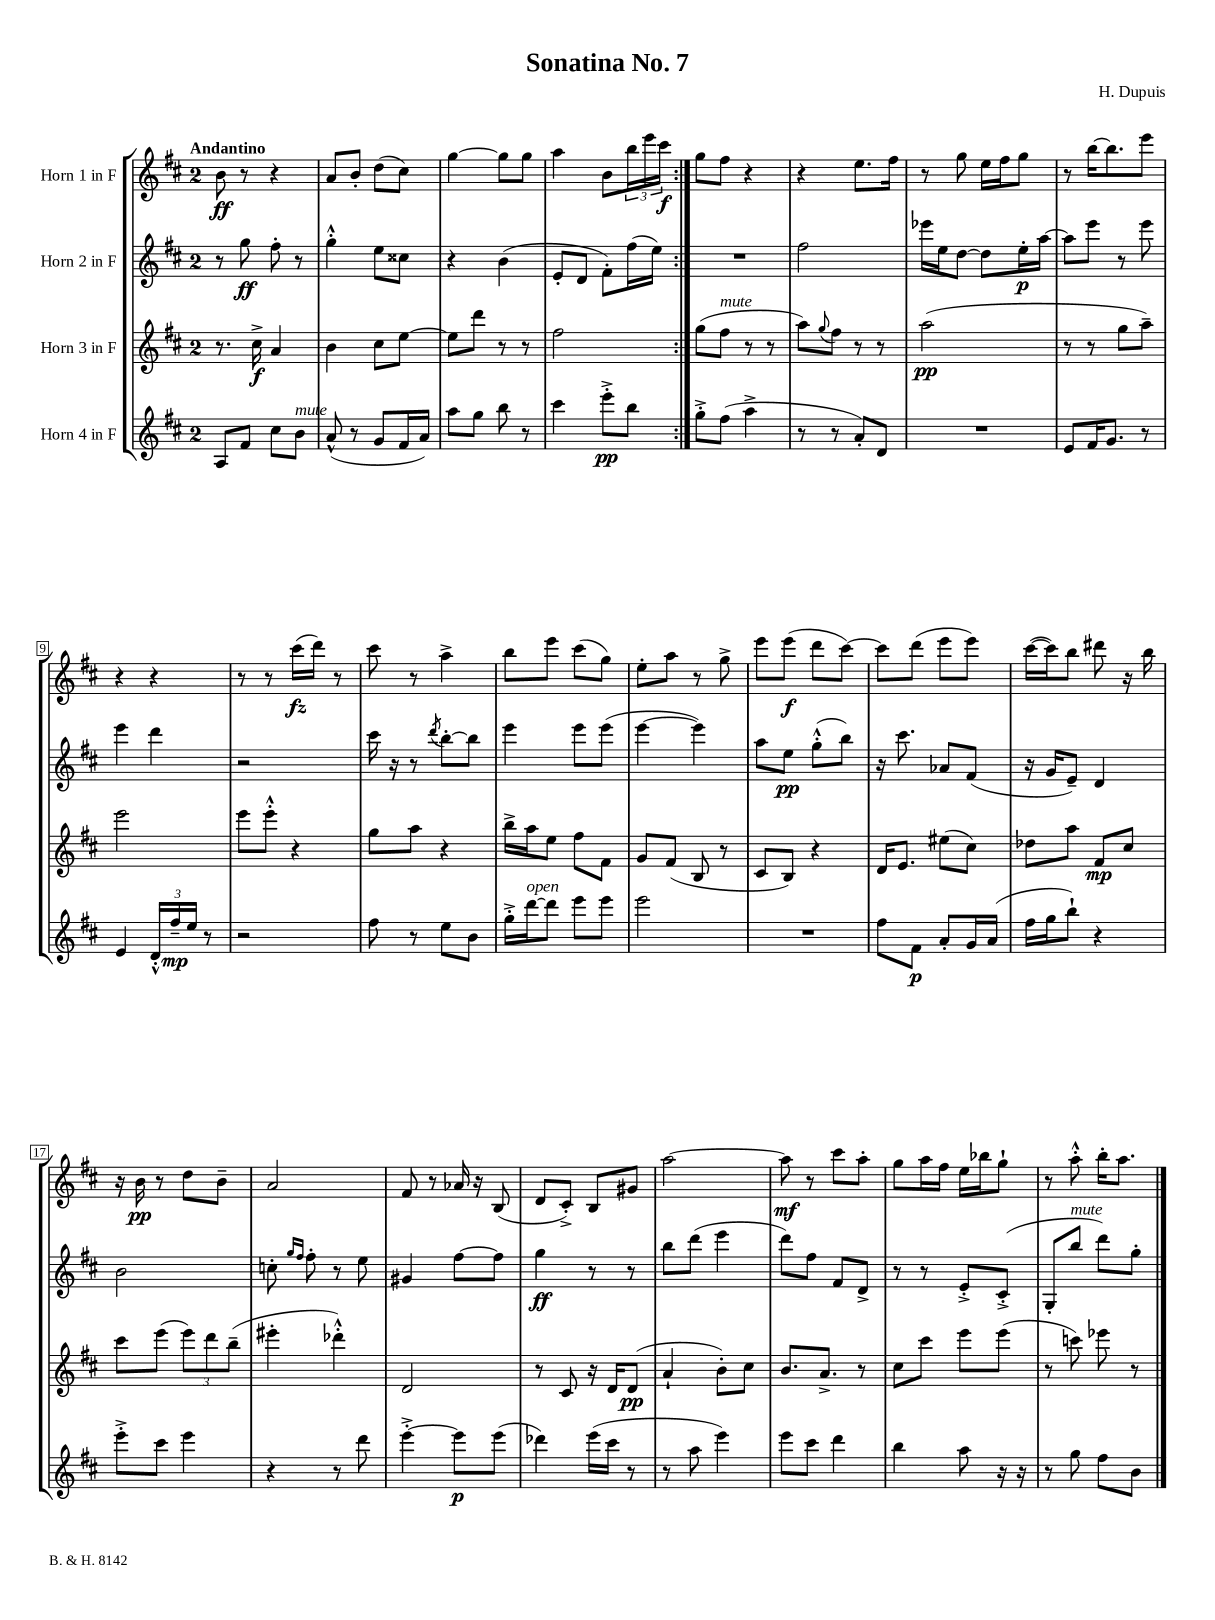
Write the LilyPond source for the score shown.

\header { title = "Sonatina No. 7" composer = "H. Dupuis" }
<<
\new StaffGroup <<
\new Staff = "s0" \with { instrumentName = "Horn 1 in F" } {
    \clef treble \key d \major \once \override Staff.TimeSignature.style = #'single-digit \time 2/4 \tempo "Andantino"
    \repeat volta 2 { b'8\ff r8 r4 |
    a'8 b'8-. d''8( cis''8) |
    g''4~ g''8 g''8 |
    a''4 b'8 \tuplet 3/2 { b''16 e'''16 cis'''16\f } | }
    g''8 fis''8 r4 |
    r4 e''8. fis''16 |
    r8 g''8 e''16 fis''16 g''8 |
    r8 b''16~ b''8. e'''8 |
    r4 r4 |
    r8 r8 cis'''16\fz( d'''16) r8 |
    cis'''8 r8 a''4-> |
    b''8 e'''8 cis'''8( g''8) |
    e''8-. a''8 r8 g''8-> |
    e'''8 e'''8\f( d'''8 cis'''8~) |
    cis'''8 d'''8( e'''8 e'''8) |
    cis'''16~( cis'''16) b''8 dis'''8 r16 b''16 |
    r16 b'16\pp r8 d''8 b'8-- |
    a'2 |
    fis'8 r8 aes'16 r16 b8( |
    d'8 cis'8-.->) b8 gis'8 |
    a''2~ |
    a''8\mf r8 cis'''8 a''8-. |
    g''8 a''16 fis''16 e''16 bes''16 g''8-! |
    r8 a''8-.-^ b''16-. a''8. \bar "|." |
}
\new Staff = "s1" \with { instrumentName = "Horn 2 in F" } {
    \clef treble \key d \major \once \override Staff.TimeSignature.style = #'single-digit \time 2/4
    \repeat volta 2 { r8 g''8\ff fis''8-. r8 |
    g''4-.-^ e''8 cisis''8 |
    r4 b'4( |
    e'8-. d'8 fis'8-.) fis''16( e''16) | }
    R2 |
    fis''2 |
    ees'''16 e''16 d''8~ d''8 e''16-.\p a''16~ |
    a''8 e'''8 r8 e'''8 |
    e'''4 d'''4 |
    r2 |
    cis'''16 r16 r8 \acciaccatura { d'''8 } b''8~-. b''8 |
    e'''4 e'''8 e'''8( |
    e'''4~ e'''4) |
    a''8 e''8\pp g''8-.-^( b''8) |
    r16 cis'''8. aes'8 fis'8( |
    r16 g'16 e'8--) d'4 |
    b'2 |
    c''8-. \grace { g''16 fis''16 } fis''8-. r8 e''8 |
    gis'4 fis''8~ fis''8 |
    g''4\ff r8 r8 |
    b''8 d'''8( e'''4 |
    d'''8) fis''8 fis'8 d'8-> |
    r8 r8 e'8-.-> cis'8-.->( |
    g8-. b''8^\markup { \italic "mute" } d'''8) g''8-. \bar "|." |
}
\new Staff = "s2" \with { instrumentName = "Horn 3 in F" } {
    \clef treble \key d \major \once \override Staff.TimeSignature.style = #'single-digit \time 2/4
    \repeat volta 2 { r8. cis''16->\f a'4 |
    b'4 cis''8 e''8~ |
    e''8 d'''8 r8 r8 |
    fis''2 | }
    g''8( fis''8^\markup { \italic "mute" } r8 r8 |
    a''8) \appoggiatura { g''8 } fis''8 r8 r8 |
    a''2\pp( |
    r8 r8 g''8 a''8--) |
    e'''2 |
    e'''8 e'''8-.-^ r4 |
    g''8 a''8 r4 |
    b''16-> a''16 e''8 fis''8 fis'8 |
    g'8 fis'8( b8 r8 |
    cis'8 b8) r4 |
    d'16 e'8. eis''8( cis''8) |
    des''8 a''8 fis'8\mp cis''8 |
    cis'''8 e'''8( \tuplet 3/2 { e'''8) d'''8 b''8--( } |
    eis'''4-. des'''4-.-^) |
    d'2 |
    r8 cis'8 r16 d'16 d'8\pp( |
    a'4-! b'8-.) cis''8 |
    b'8. a'8.-> r8 |
    cis''8 cis'''8 e'''8 e'''8( |
    r8 c'''8) ees'''8 r8 \bar "|." |
}
\new Staff = "s3" \with { instrumentName = "Horn 4 in F" } {
    \clef treble \key d \major \once \override Staff.TimeSignature.style = #'single-digit \time 2/4
    \repeat volta 2 { a8 fis'8 cis''8 b'8^\markup { \italic "mute" } |
    a'8-^( r8 g'8 fis'16 a'16) |
    a''8 g''8 b''8 r8 |
    cis'''4 e'''8-.->\pp b''8 | }
    g''8-.-> fis''8( a''4-> |
    r8 r8 a'8-.) d'8 |
    R2 |
    e'8 fis'16 g'8. r8 |
    e'4 \tuplet 3/2 { d'16-.-^ fis''16--\mp e''16 } r8 |
    r2 |
    fis''8 r8 e''8 b'8 |
    g''16-.-> d'''16~^\markup { \italic "open" } d'''8 e'''8 e'''8 |
    e'''2 |
    R2 |
    fis''8 fis'8\p a'8-. g'16 a'16( |
    fis''16 g''16 b''8-!) r4 |
    e'''8-.-> cis'''8 e'''4 |
    r4 r8 d'''8 |
    e'''4~-.-> e'''8\p e'''8( |
    des'''4) e'''16( cis'''16 r8 |
    r8 a''8 e'''4) |
    e'''8 cis'''8 d'''4 |
    b''4 a''8 r16 r16 |
    r8 g''8 fis''8 b'8 \bar "|." |
}
>>
>>
\layout { \context { \Score \override BarNumber.stencil = #(make-stencil-boxer 0.1 0.3 ly:text-interface::print) } }
